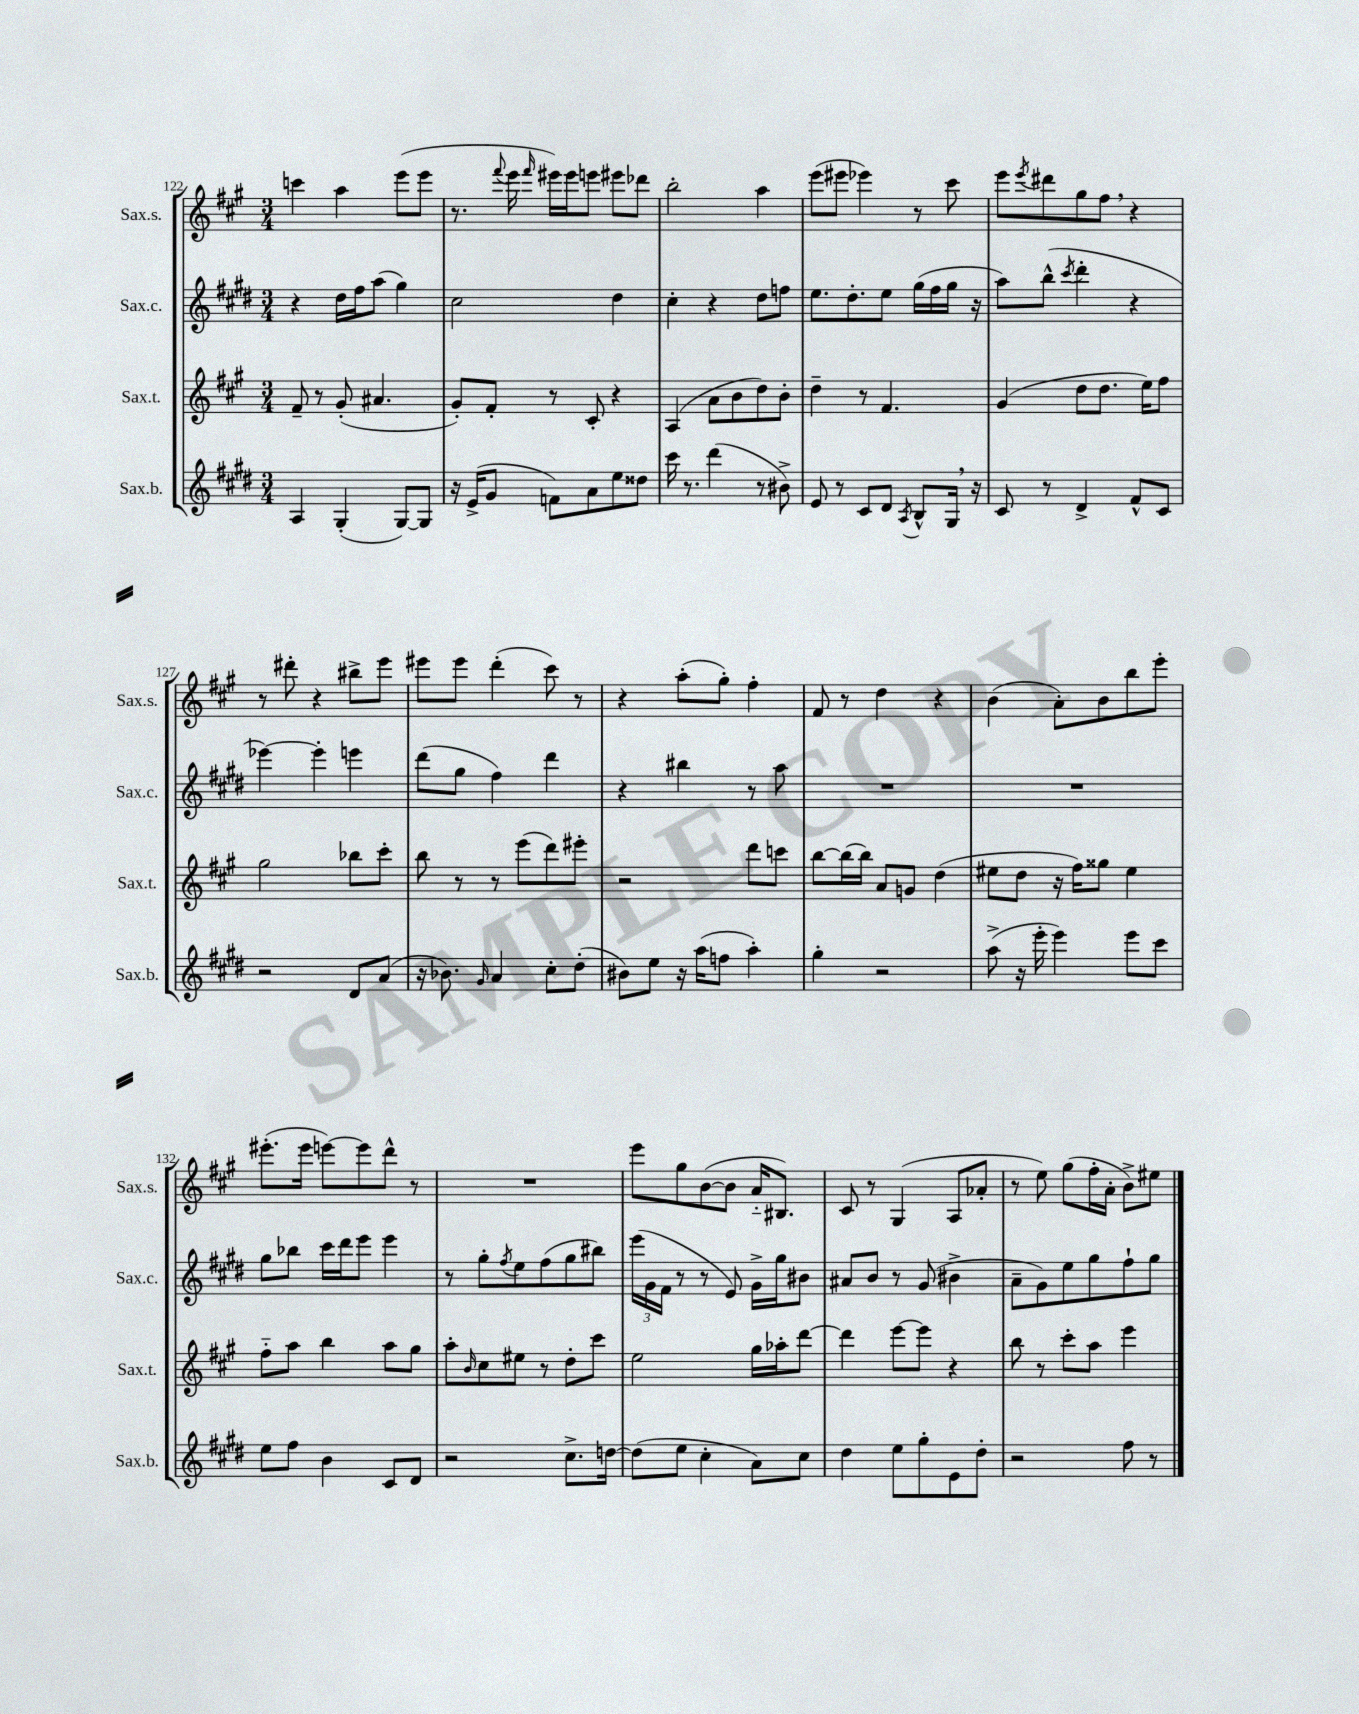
<<
\new StaffGroup <<
\new Staff = "s0" \with { instrumentName = "Sax.s." shortInstrumentName = "Sax.s." } {
    \clef treble \key a \major \numericTimeSignature \time 3/4
    c'''4 a''4 e'''8( e'''8 |
    r8. \appoggiatura { fis'''8 } e'''16 \grace { fis'''16 } eis'''16) eis'''16 e'''8 eis'''8 des'''8 |
    b''2-. a''4 |
    e'''8( eis'''8 ees'''4) r8 cis'''8 |
    e'''8 \acciaccatura { e'''8 } dis'''8 gis''8 fis''8 \breathe r4 |
    r8 dis'''8-. r4 bis''8-> e'''8 |
    eis'''8 eis'''8 d'''4-.( cis'''8) r8 |
    r4 a''8-.( gis''8-.) fis''4-. |
    fis'8 r8 d''4 r4 |
    b'4( a'8-.) b'8 b''8 e'''8-. |
    eis'''8.-.( eis'''16 e'''8~) e'''8 d'''8-^ r8 |
    R2. |
    e'''8 gis''8 b'8~( b'8 a'16-_ bis8.) |
    cis'8 r8 gis4( a8 aes'8-. |
    r8 e''8) gis''8( fis''16-. a'16-. b'8->) eis''8 \bar "|." |
}
\new Staff = "s1" \with { instrumentName = "Sax.c." shortInstrumentName = "Sax.c." } {
    \clef treble \key e \major \numericTimeSignature \time 3/4
    r4 dis''16 fis''16 a''8( gis''4) |
    cis''2 dis''4 |
    cis''4-. r4 dis''8 f''8 |
    e''8. dis''8.-. e''8 gis''16( fis''16 gis''16 r16 |
    a''8) b''8-^( \acciaccatura { cis'''8 } dis'''4-. r4 |
    ees'''4~) ees'''4-. e'''4 |
    dis'''8( gis''8 fis''4) dis'''4 |
    r4 bis''4 r8 a''8 |
    R2. |
    R2. |
    gis''8 bes''8 cis'''16 dis'''16 e'''8 e'''4 |
    r8 gis''8-. \acciaccatura { fis''8 } e''8 fis''8( gis''8 bis''8) |
    \tuplet 3/2 { e'''16( gis'16 fis'16 } r8 r8 e'8) gis'16-> gis''16 bis'8 |
    ais'8 b'8 r8 gis'8( bis'4-> |
    a'8-- gis'8) e''8 gis''8 fis''8-! gis''8 \bar "|." |
}
\new Staff = "s2" \with { instrumentName = "Sax.t." shortInstrumentName = "Sax.t." } {
    \clef treble \key a \major \numericTimeSignature \time 3/4
    fis'8-- r8 gis'8-.( ais'4. |
    gis'8-.) fis'8-. r8 cis'8-. r4 |
    a4( a'8 b'8 d''8) b'8-. |
    d''4-- r8 fis'4. |
    gis'4( d''8 d''8. e''16) fis''8 |
    gis''2 bes''8 cis'''8-. |
    b''8 r8 r8 e'''8( d'''8) eis'''8-. |
    r2 d'''8 c'''8 |
    b''8~ b''16( b''16) a'8 g'8 d''4( |
    eis''8 d''8 r16 fis''16) gisis''8 eis''4 |
    fis''8-_ a''8 b''4 a''8 gis''8 |
    a''8-. \grace { b'16 } cis''8 eis''8 r8 d''8-. cis'''8 |
    e''2 gis''16 aes''16-. d'''8~ |
    d'''4 e'''8~ e'''8 r4 |
    b''8 r8 cis'''8-. a''8 e'''4 \bar "|." |
}
\new Staff = "s3" \with { instrumentName = "Sax.b." shortInstrumentName = "Sax.b." } {
    \clef treble \key e \major \numericTimeSignature \time 3/4
    a4 gis4-.( gis8~) gis8 |
    r16 e'16->( gis'8 f'8) a'8 e''8 disis''8 |
    cis'''16 r8. dis'''4( r8 bis'8->) |
    e'8 r8 cis'8 dis'8 \acciaccatura { a8 } b8-^ gis16 \breathe r16 |
    cis'8 r8 dis'4-> fis'8-^ cis'8 |
    r2 dis'8 a'8( |
    r16 bes'8.) \grace { gis'16 } a'4 cis''8-. dis''8-.( |
    bis'8) e''8 r16 a''16( f''8 a''4-.) |
    gis''4-. r2 |
    a''8->( r16 e'''16-. e'''4) e'''8 cis'''8 |
    e''8 fis''8 b'4 cis'8 dis'8 |
    r2 cis''8.-> d''16~ |
    d''8( e''8 cis''4-. a'8) cis''8 |
    dis''4 e''8 gis''8-. e'8 dis''8-. |
    r2 fis''8 r8 \bar "|." |
}
>>
>>
\layout { \context { \Score currentBarNumber = #122 } }
